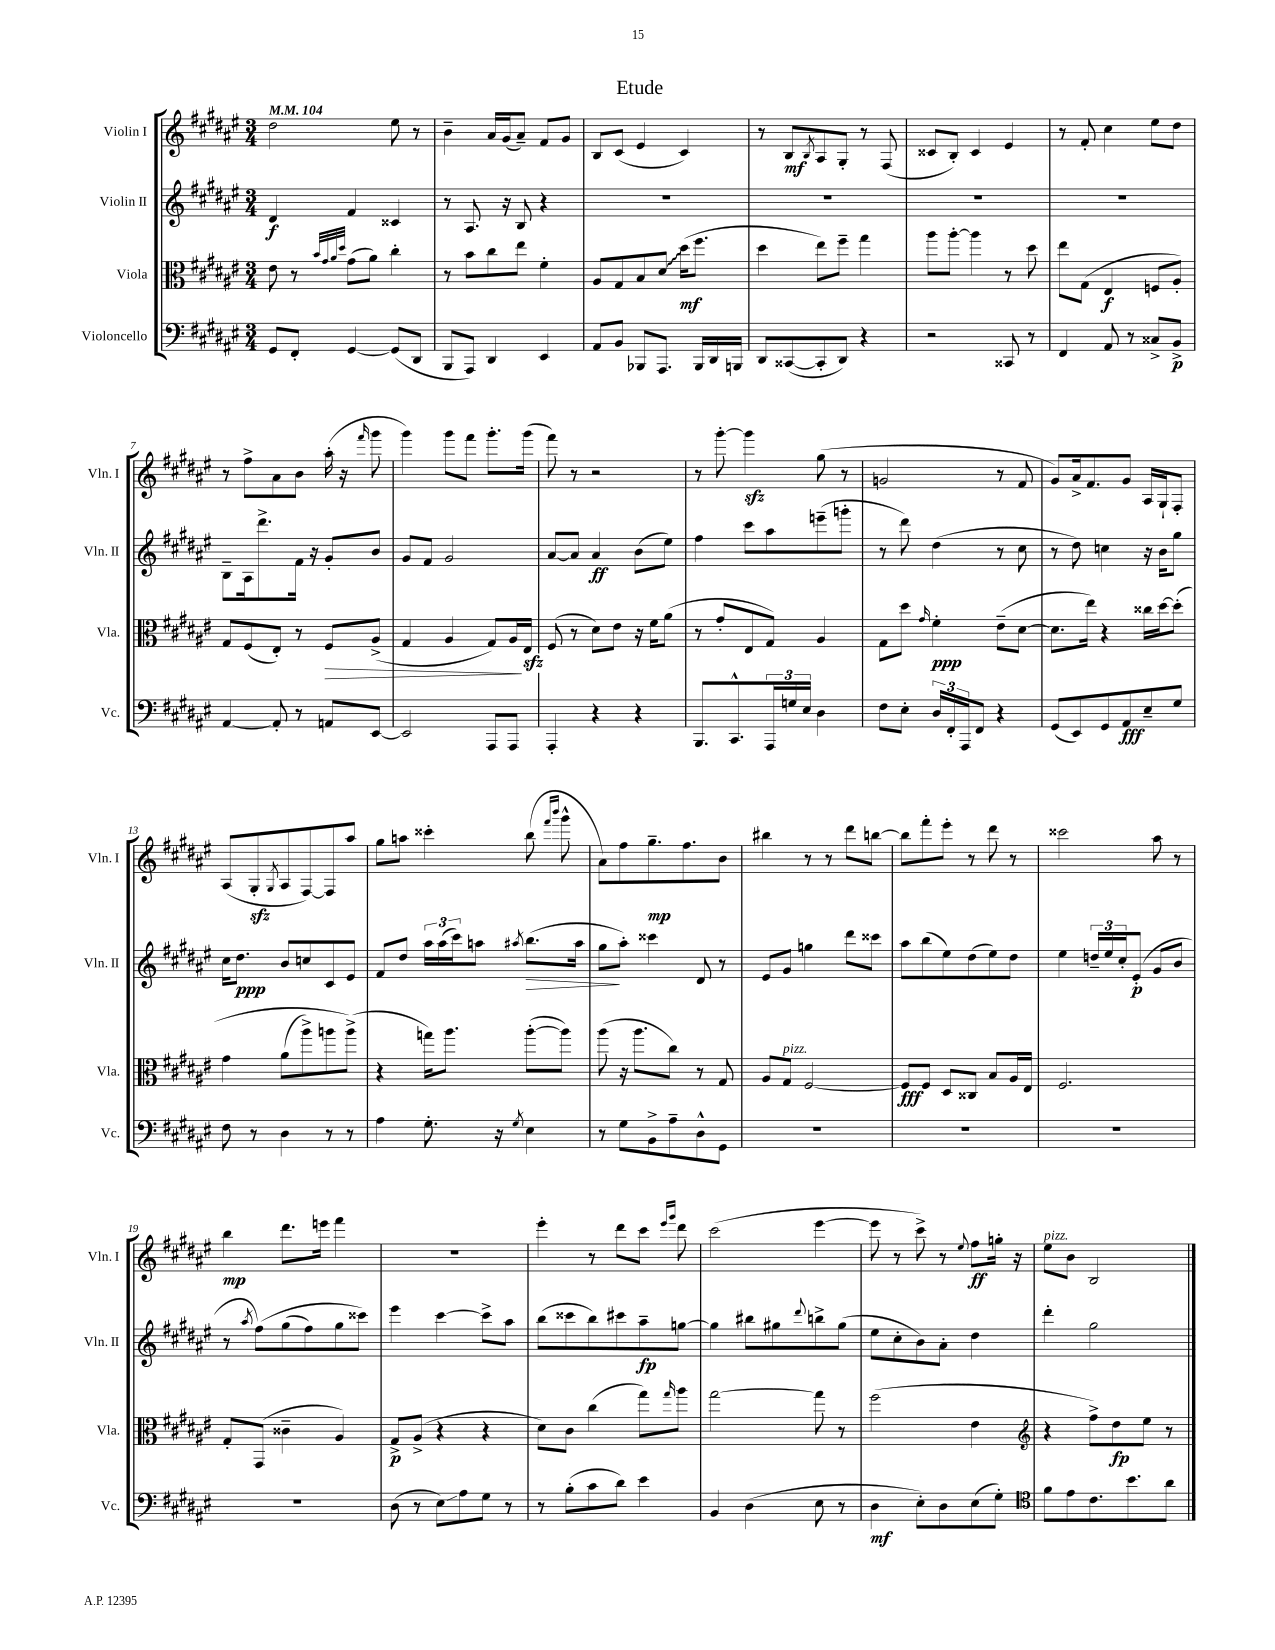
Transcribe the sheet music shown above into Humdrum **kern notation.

**kern	**kern	**kern	**kern
*staff4	*staff3	*staff2	*staff1
*clefF4	*clefC3	*clefG2	*clefG2
*k[f#c#g#d#a#e#]	*k[f#c#g#d#a#e#]	*k[f#c#g#d#a#e#]	*k[f#c#g#d#a#e#]
*M3/4	*M3/4	*M3/4	*M3/4
*MM104	*MM104	*MM104	*MM104
8GG#	8e#	4d#	2dd#
8FF#'	8r	.	.
.	32qqb	.	.
.	32qqg#	.	.
.	32qqa#	.	.
.	32qqdd#	.	.
[4GG#	(8g#	4f#	.
.	8a#)	.	.
(8GG#]	4cc#'	4c##	8ee#
8DD#	.	.	8r
=	=	=	=
8BBB	8r	8r	4b~
8AAA#)	8b	8.A#	.
4DD#	8cc#	.	16a#
.	.	16r	(16g#
.	8ee#	8B	8a#~)
4EE#	4f#'	4r	8f#
.	.	.	8g#
=	=	=	=
8AA#	8A#	2.r	8B
8BB	8G#	.	(8c#
8BBB-	8B	.	4e#
8.AAA#	8d#	.	.
.	(16dd#	.	4c#)
16BBB-	8.ff#	.	.
16DD#	.	.	.
16BBB	.	.	.
=	=	=	=
8DD#	4dd#	2.r	8r
([8CC##	.	.	8B
.	.	.	8qB
8CC##']	8ee#)	.	8A#
8DD#)	8ff#~	.	8G#'
4r	4gg#	.	8r
.	.	.	(8F#
=	=	=	=
2r	8aa#	2.r	8c##
.	[8aa#'	.	8B')
.	4aa#]	.	4c##
8CC##	8r	.	4e#
8r	8dd#	.	.
=	=	=	=
4FF#	8ee#	2.r	8r
.	(8G#	.	8f#'
8AA#	4E#	.	4cc#
8r	.	.	.
8C##^	8F	.	8ee#
8BB^	8A#')	.	8dd#
=	=	=	=
[4AA#	8G#	8B~	8r
.	(8F#	16A#	8ff#^
.	.	8.ddd#^	.
8AA#']	8E#')	.	8a#
8r	8r	16f#	8b
.	.	16r	.
8AA	8F#	8g#'	(16aa#'
.	.	.	16r
.	.	.	16qqfff#
[8EE#	(8A#^	8b	8ggg#
=	=	=	=
2EE#]	4G#	8g#	4ggg#)
.	.	8f#	.
.	4A#	2g#	8ggg#
.	.	.	8fff#
8AAA#	8G#)	.	8.ggg#'
8AAA#	16A#	.	.
.	16E#	.	(16ggg#
=	=	=	=
4AAA#'	(8F#	[8a#	8fff#)
.	8r	8a#]	8r
4r	8d#)	4a#	2r
.	8e#	.	.
4r	16r	(8b	.
.	16f#	.	.
.	(8a#	8ee#)	.
=	=	=	=
8.BBB	8r	4ff#	8r
.	8g#'	.	[8ggg#'
8.CC#^^	.	.	.
.	8E#	8ccc#	4ggg#]
24AAA#	8G#)	8aa#	.
24G	.	.	.
24E#	.	.	.
4D#	4A#	(8eee~	(8gg#
.	.	8ggg'	8r
=	=	=	=
8F#	8G#	8r	2g
8E#'	8dd#	8ddd#)	.
.	16qqg#	.	.
24D#	4f#'	(4dd#	.
24FF#'	.	.	.
24AAA#	.	.	.
8FF#	.	.	.
4r	(8e#~	8r	8r
.	[8d#	8cc#	8f#
=	=	=	=
(8GG#	8.d#]	8r	8g#)
8EE#)	.	8dd#)	16a#^
.	16ee#)	.	8.f#
8GG#	4r	4cc	.
8AA#	.	.	8g#
8E#~	16cc##	16r	16A#
.	[16dd#	16b	16G#`
8G#	&(8dd#']	8gg#	8F#'
=	=	=	=
8F#	4g#	16cc#	(8A#
.	.	8.dd#	.
8r	.	.	8G#'
.	.	.	8qG#
4D#	(8a#	8b	8A#
.	8aa#^)	8cc	[8F#)
8r	8aa	8c#	8F#]
8r	(8aa^&)	8e#	8aa#
=	=	=	=
4A#	4r	8f#	8gg#
.	.	8dd#	8aa
8.G#'	16gg)	24aa#	4ccc##'
.	.	(24aa#	.
.	8.aa#	.	.
.	.	24ccc#)	.
.	.	8aa	.
16r	.	.	.
8qG#	.	8qaa#	.
4E#	([8aa#'	(8.bb	(8bb
.	.	.	16qqfff#
.	.	.	16qqbbb
.	8aa#])	.	8ggg#^^
.	.	16aa#	.
=	=	=	=
8r	(8aa#	8gg#	8a#)
8G#	16r	8aa#')	8ff#
.	8.aa#	.	.
8BB^	.	4ccc##	8.gg#~
8A#~	8cc#)	.	.
.	.	.	8.ff#
8D#^^	8r	8d#	.
8GG#	8G#	8r	8b
=	=	=	=
2.r	8A#	8e#	4bb#
.	8G#	8g#	.
.	[2F#	4gg	8r
.	.	.	8r
.	.	8ddd#	8ddd#
.	.	8ccc##	[8bb
=	=	=	=
2.r	8F#]	8aa#	8bb]
.	8F#	(8bb	8fff#'
.	8D#	8ee#)	8eee#'
.	8C##	(8dd#	8r
.	8B	8ee#)	8ddd#
.	16A#	8dd#	8r
.	16E#	.	.
=	=	=	=
2.r	2.F#	4ee#	2ccc##
.	.	24dd~	.
.	.	24ee#	.
.	.	24cc#'	.
.	.	(8e#'	.
.	.	8g#	8aa#
.	.	8b	8r
=	=	=	=
2.r	8G#'	8r	4bb
.	.	8qaa#	.
.	(8GG#	&(8ff#)	.
.	4c##~	(8gg#	8.ddd#
.	.	8ff#)	.
.	.	.	16eee
.	4A#)	8gg#	4fff#
.	.	8ccc##&)	.
=	=	=	=
(8D#	8G#^	4eee#	2.r
8r	(8A#^	.	.
8E#)	4r	[4ccc#	.
8A#	.	.	.
8G#	4r	8ccc#^]	.
8r	.	8aa#	.
=	=	=	=
8r	8d#)	(8bb	4eee#'
(8B'	8c#	8ccc##	.
8c#	(4cc#	8bb)	8r
8d#)	.	8ccc#	8ddd#
4e#	8gg#)	8aa#~	8ccc#
.	.	.	16qqeee#
.	16qqgg#	.	16qqggg#
.	8aa#	[8gg	8ddd#
=	=	=	=
4BB	[2gg#	4gg]	(2ccc#
(4D#	.	8bb#	.
.	.	8gg#	.
.	.	8qqddd#	.
8E#	8gg#]	8bb^	[4eee#
8r	8r	(8gg#	.
=	=	=	=
4D#	(2ff#	8ee#	8eee#]
.	.	8cc#'	8r
8E#')	.	8b)	8ccc#^)
8D#	.	8a#'	8r
.	.	.	8qqee#
(8E#	4e#	4dd#	8ff#
8G#')	.	.	16gg'
.	.	.	16r
=	=	=	=
*clefC4	*clefG2	*	*
8f#	4r	4ddd#'	8ee#
8e#	.	.	8b
8.c#	8ff#^)	2gg#	2B
.	8dd#	.	.
8.b	.	.	.
.	8ee#	.	.
8a#	8r	.	.
==	==	==	==
*-	*-	*-	*-
